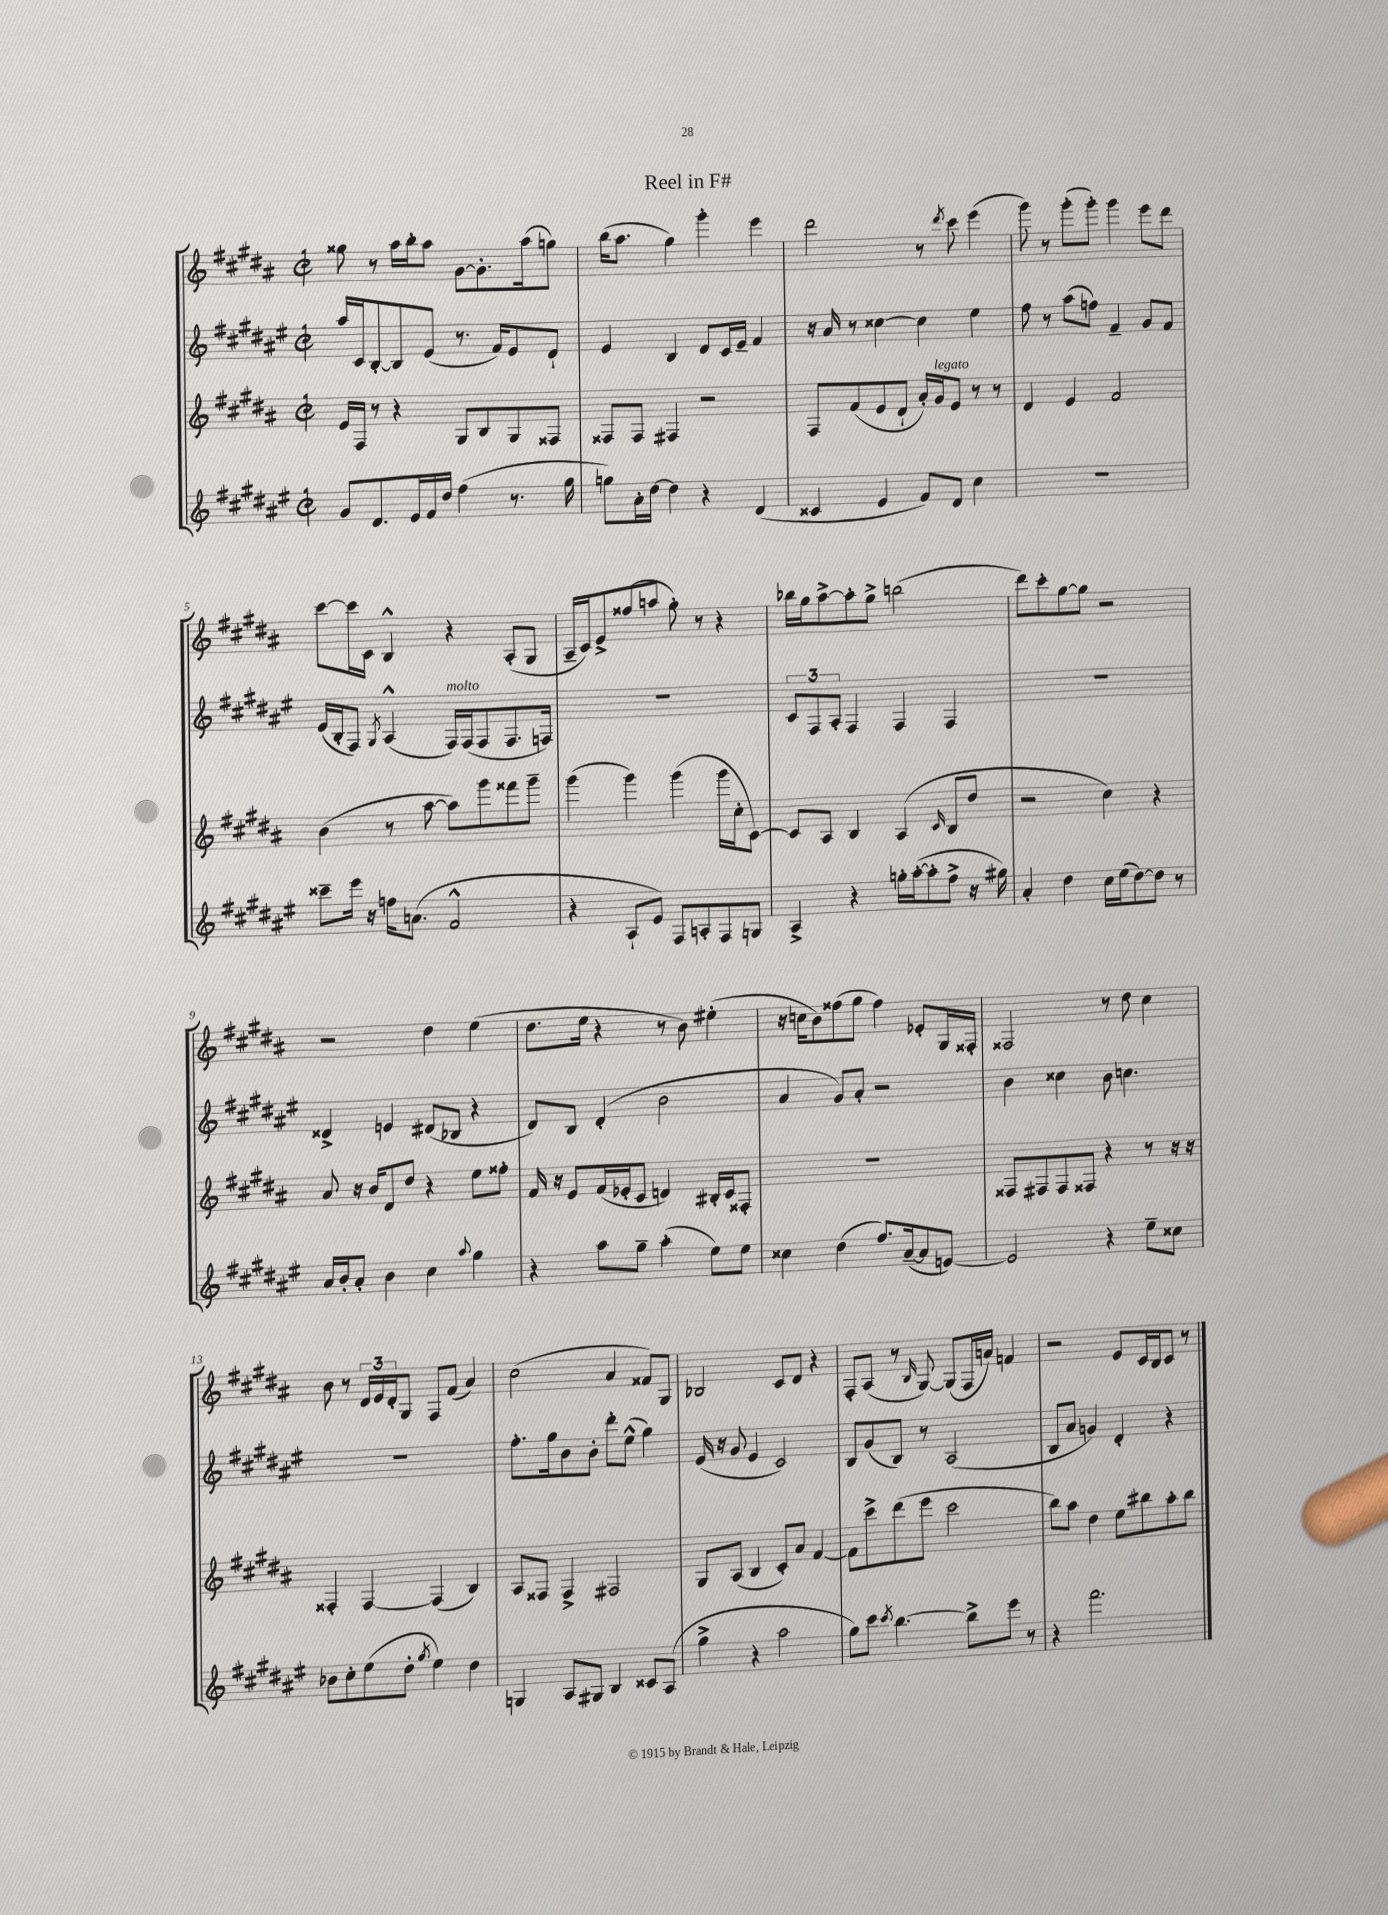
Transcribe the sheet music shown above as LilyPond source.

\header { title = "Reel in F#" }
<<
\new StaffGroup <<
\new Staff = "s0" {
    \clef treble \key b \major \defaultTimeSignature \time 2/2
    gisis''8 r8 ais''16 b''16-. ais''8 gis'8~ gis'8.-. ais''16( g''8) |
    b''16( ais''8. gis''4) gis'''4-. e'''4 |
    dis'''2 r8 \acciaccatura { dis'''8 } cis'''8 e'''4( |
    gis'''8) r8 gis'''8-.( gis'''8-.) gis'''4 e'''8 dis'''8 |
    cis'''8~ cis'''16 cis'16 b4-^ r4 ais8-.( gis8 |
    ais16-- cis'16) e'8-> fisis''8( a''8 gis''8-.) r8 r4 |
    bes''16 gis''16 ais''8~-> ais''8-. gis''8-> b''2( |
    dis'''8) cis'''8-. gis''8~ gis''8 r2 |
    r2 dis''4 e''4( |
    dis''8. e''16 r4 r8 b'8) eis''4-.( |
    r16 c''16 b'8) fisis''8( gis''8 fisis''4) ees'8-. gis16 fisis16-. |
    fisis2 r8 dis''8 cis''4 |
    b'8 r8 \tuplet 3/2 { dis'16 e'16 dis'16-. } gis8 fis8 fis'8( ais'4) |
    cis''2( ais'4 fisis'8) gis8 |
    bes2 cis'8 dis'8 r4 |
    fis8-. ais8( r8 \grace { b16 } gis8~) gis8( fis16 a'16) f'4 |
    r2 e'8 cis'16 b16 cis'8 r8 \bar "|." |
}
\new Staff = "s1" {
    \clef treble \key fis \major \defaultTimeSignature \time 2/2
    ais''16 cis'16 b8~-. b8 eis'8( r8. fis'16) eis'8 dis'8-! |
    eis'4 b4 dis'8 cis'16 eis'16-- fis'4 |
    r16 ais'16 r8 cisis''4~ cisis''4 eis''4 |
    fis''8 r8 ais''8( f''8) fis'4-- gis'8 fis'8 |
    eis'16( b16-. fis8) \acciaccatura { gis8 } ais4-^( fis16^\markup { \italic "molto" }) fis16( fis8 fis8. f16) |
    R1 |
    \tuplet 3/2 { cis'8 fis8 ais8-. } fis4 fis4 fis4 |
    R1 |
    disis'4-> e'4 dis'8( bes8 r4 |
    dis'8) b8 dis'4-.( b'2 |
    ais'4 gis'8) ais'8-. r2 |
    b'4 cisis''4 b'8 c''4. |
    R1 |
    fis''8.-. gis''16 b'8 b'8-. dis'''8-. eis''8-^( gis''4) |
    eis'16( r16 gis'8 eis'4 cis'2) |
    b8 gis'8( b8) r8 ais2( |
    b8 ais'8 g'4) dis'4-. r4 \bar "|." |
}
\new Staff = "s2" {
    \clef treble \key b \major \defaultTimeSignature \time 2/2
    e'16 fis16 r8 r4 gis8 b8 gis8 fisis8 |
    fisis8 fisis8 fis4 r2 |
    fis8 fis'8( e'8 dis'8-! ais'16-.) gis'16^\markup { \italic "legato" } e'8 r8 r8 |
    dis'4 e'4 fis'2 |
    b'4( r8 ais''8~ ais''8) gis'''8 fisis'''8 gis'''8-- |
    gis'''4( gis'''4) gis'''4( gis'''16 cis''16-. cis'8~) |
    cis'8 ais8 b4 ais4( \grace { cis'16 } b8 dis''8 |
    r2 cis''4) r4 |
    ais'8 r16 b'16 dis'8 dis''8 r4 e''8 fisis''8-. |
    fis'16 r16 e'8 fis'16( ees'16-. cis'8 d'4) bis16-. cis'16 fisis8-. |
    R1 |
    fisis8 fis8 fis8 fisis8 r4 r8 r16 r16 |
    fisis4-. fisis4~ fisis4( b4) |
    ais8 fisis8 fisis4-> fis2 |
    gis8 ais8( b4 cis'8-.) ais'8 fis'4~ |
    fis'8 cis'''8-> dis'''8( e'''8 cis'''2 |
    b''8) ais''8 dis''4 e''8 bis''8 ais''8-. bis''8 \bar "|." |
}
\new Staff = "s3" {
    \clef treble \key fis \major \defaultTimeSignature \time 2/2
    gis'8 dis'8. eis'16 fis'16 dis''16 fis''4( r8. gis''16 |
    g''8) ais'16-. dis''16~ dis''4 r4 dis'4( |
    cisis'4 eis'4 fis'8) dis'8 cis''4 |
    R1 |
    cisis'''8-- eis'''16 r16 f''16 a'8.( fis'2-^ |
    r4 ais8-! eis'8) fis8 a8-. fis8 g8 |
    ais4-> r4 g''16-. ais''16~-.( ais''8-. fis''8-> r16 gis''16) |
    ais'4-. dis''4 cis''16 eis''16( dis''8~) dis''8 r8 |
    ais'16 b'16-. ais'8-. b'4 cis''4 \appoggiatura { ais''8 } gis''4 |
    r4 ais''8 gis''8-- ais''4-.( eis''8) eis''8 |
    cisis''4 dis''4( fis''8.) ais'16~--( ais'8 e'8~) |
    e'2 r4 eis''8-- cisis''8 |
    bes'8 cis''8-. eis''8( dis''8-. \acciaccatura { gis''8 } eis''4) dis''4 |
    g4 ais8 gis8 b4 cisis'8 ais8( |
    gis''4-> r4 ais''2 |
    gis''8) cis'''8 \acciaccatura { cis'''8 } b''4.~ b''8-> eis'''8 r8 |
    r4 fis'''2. \bar "|." |
}
>>
>>
